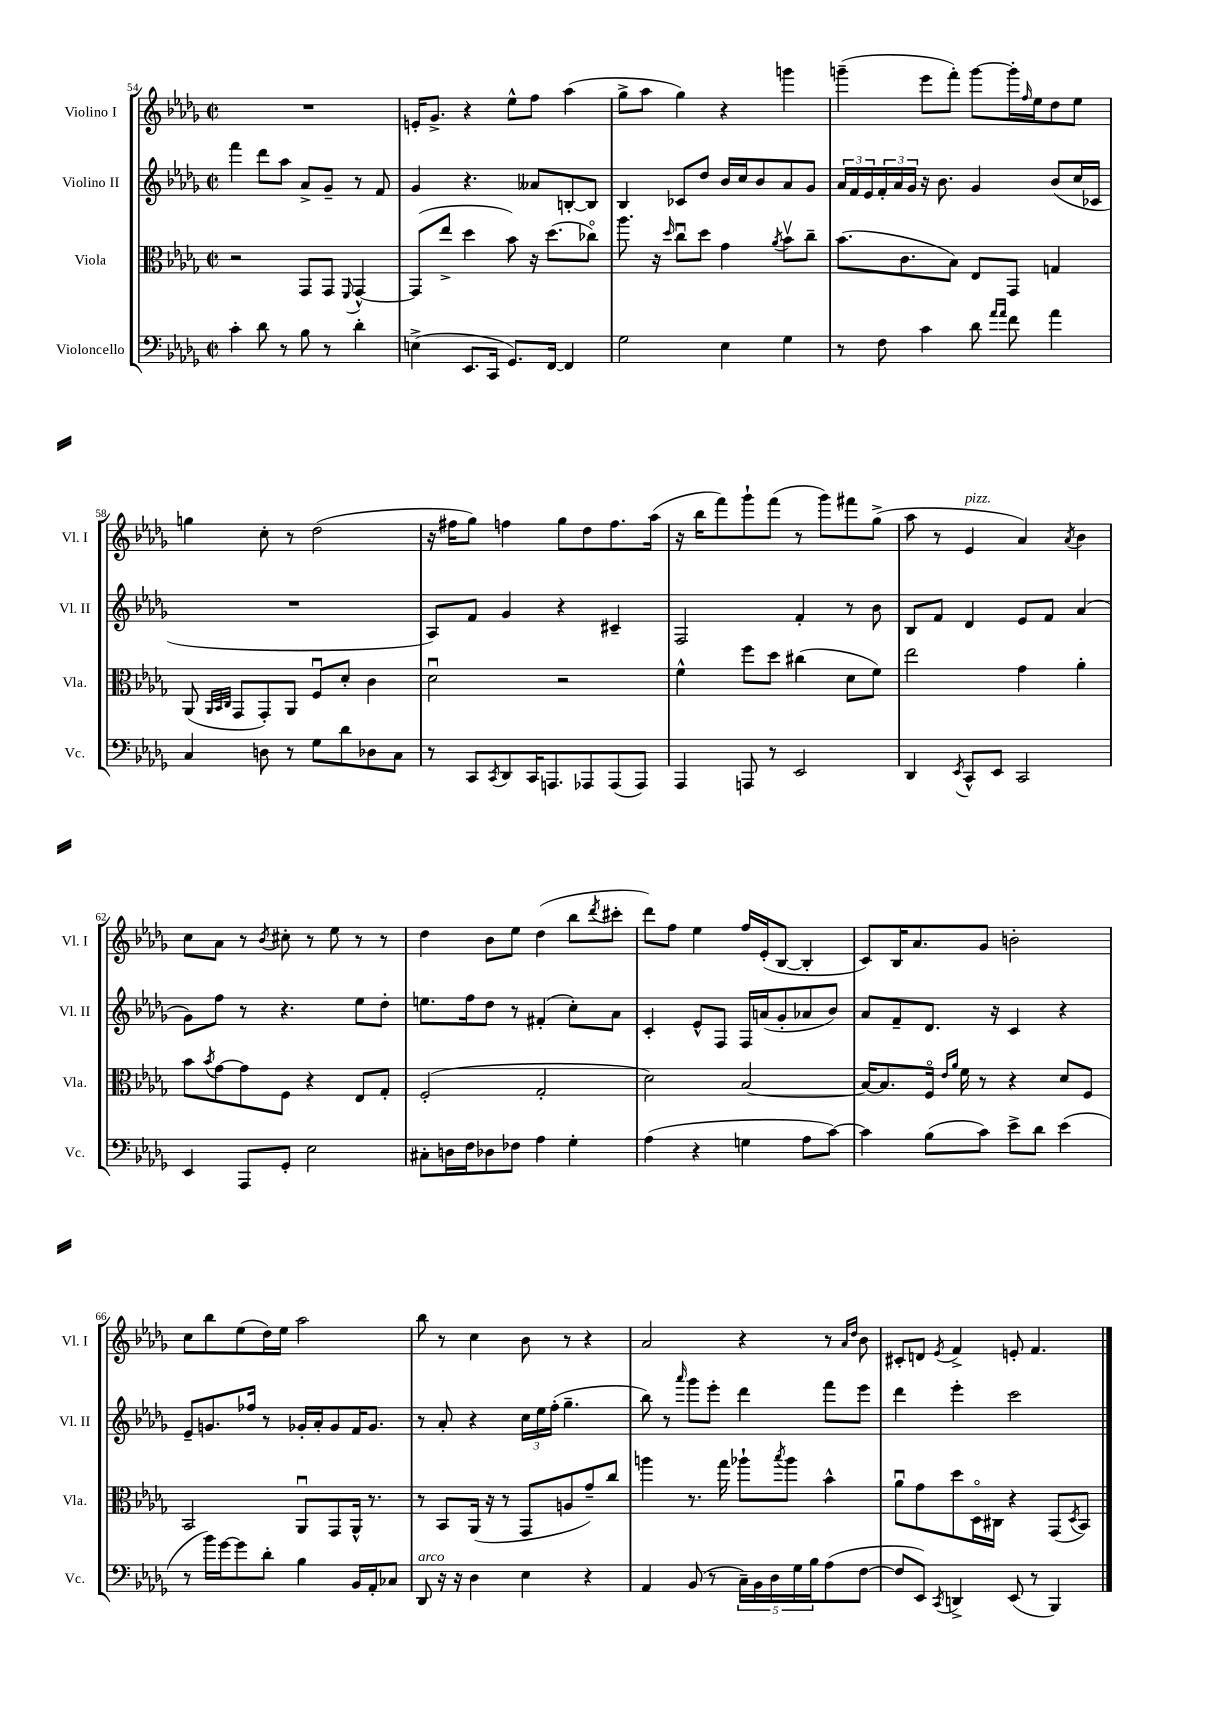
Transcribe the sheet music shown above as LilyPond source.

<<
\new StaffGroup <<
\new Staff = "s0" \with { instrumentName = "Violino I" shortInstrumentName = "Vl. I" } {
    \clef treble \key des \major \defaultTimeSignature \time 2/2
    R1 |
    e'16-. ges'8.-> r4 ees''8-^ f''8 aes''4( |
    ges''8-> aes''8 ges''4) r4 g'''4 |
    g'''4--( ees'''8 f'''8-.) g'''8~ g'''16-. \grace { f''16 } ees''16 des''8 ees''8 |
    g''4 c''8-. r8 des''2( |
    r16 fis''16 ges''8) f''4 ges''8 des''8 f''8. aes''16( |
    r16 bes''16 f'''8) ges'''8-! f'''8( r8 ges'''8) fis'''8 ges''8->( |
    aes''8 r8 ees'4^\markup { \italic "pizz." } aes'4) \acciaccatura { aes'8 } bes'4 |
    c''8 aes'8 r8 \acciaccatura { bes'8 } cis''8-. r8 ees''8 r8 r8 |
    des''4 bes'8 ees''8 des''4( bes''8 \acciaccatura { des'''8 } cis'''8-. |
    des'''8) f''8 ees''4 f''16 ees'16-.( bes8~ bes4-. |
    c'8) bes16 aes'8. ges'8 b'2-. |
    c''8 bes''8 ees''8( des''16) ees''16 aes''2 |
    bes''8 r8 c''4 bes'8 r8 r4 |
    aes'2 r4 r8 \grace { aes'16 des''16 } bes'8 |
    cis'8-. d'8 \acciaccatura { ees'8 } f'4-> e'8-. f'4. \bar "|." |
}
\new Staff = "s1" \with { instrumentName = "Violino II" shortInstrumentName = "Vl. II" } {
    \clef treble \key des \major \defaultTimeSignature \time 2/2
    f'''4 des'''8 aes''8 aes'8-> ges'8-- r8 f'8 |
    ges'4 r4. aeses'8 b8~-. b8 |
    bes4 ces'8 des''8 bes'16 c''16 bes'8 aes'8 ges'8 |
    \tuplet 3/2 { aes'16 f'16 ees'16 } \tuplet 3/2 { f'16-. aes'16 ges'16 } r16 bes'8. ges'4 bes'8( c''16 ces'16 |
    R1 |
    aes8) f'8 ges'4 r4 cis'4-- |
    f2 f'4-. r8 bes'8 |
    bes8 f'8 des'4 ees'8 f'8 aes'4( |
    ges'8) f''8 r8 r4. ees''8 des''8-. |
    e''8. f''16 des''8 r8 fis'4-.( c''8-.) aes'8 |
    c'4-. ees'8-^ f8 f16 a'16( ges'8-. aes'8 bes'8) |
    aes'8 f'8-- des'8. r16 c'4 r4 |
    ees'8-- g'8. fes''16 r8 ges'16-. aes'16-. ges'8 f'16 ges'8. |
    r8 aes'8-. r4 \tuplet 3/2 { c''16 ees''16 f''16-.( } ges''4.-- |
    bes''8) r8 \grace { aes'''16 } ges'''8 ees'''8-. des'''4 f'''8 ees'''8 |
    des'''4 ees'''4-. c'''2 \bar "|." |
}
\new Staff = "s2" \with { instrumentName = "Viola" shortInstrumentName = "Vla." } {
    \clef alto \key des \major \defaultTimeSignature \time 2/2
    r2 ges,8 ges,8 \appoggiatura { f,8 } ges,4~-^ |
    ges,8( ees''8-> des''4 bes'8) r16 des''8.( ces''8\flageolet) |
    aes''8. r16 \grace { des''16 } c''8\downbow des''8 ges'4 \acciaccatura { aes'8 } bes'8\upbow c''8-- |
    bes'8.( c'8. bes8) ees8 ges,8 g4 |
    aes,8( \grace { aes,32 bes,32 c32 } ges,8 ges,8-.) aes,8 f8\downbow des'8-. c'4 |
    des'2\downbow r2 |
    f'4-^ f''8 des''8 cis''4( des'8 f'8) |
    ees''2 ges'4 aes'4-. |
    bes'8 \acciaccatura { bes'8 } ges'8~ ges'8 f8 r4 ees8 ges8-. |
    f2-.( ges2-. |
    des'2) bes2~ |
    bes16~ bes8. f16\flageolet \grace { ees'16 aes'16 } f'16 r8 r4 des'8 f8 |
    bes,2 aes,8\downbow ges,8 aes,16-^ r8. |
    r8 bes,8 aes,16( r16 r8 ges,8 a8 ges'8--) c''8 |
    a''4 r8. ges''16 aes''8-! \acciaccatura { bes''8 } aes''8 bes'4-^ |
    aes'8\downbow ges'8 des''8 des16\flageolet cis16 r4 ges,8( \acciaccatura { des8 } bes,8) \bar "|." |
}
\new Staff = "s3" \with { instrumentName = "Violoncello" shortInstrumentName = "Vc." } {
    \clef bass \key des \major \defaultTimeSignature \time 2/2
    c'4-. des'8 r8 bes8 r8 des'4-. |
    e4->( ees,8. c,16 ges,8.) f,16~ f,4 |
    ges2 ees4 ges4 |
    r8 f8 c'4 des'8 \grace { aes'16 aes'16 } f'8 aes'4 |
    c4 d8 r8 ges8 des'8 des8 c8 |
    r8 c,8 \acciaccatura { c,8 } des,8 c,16 a,,8. aes,,8 aes,,8( aes,,8) |
    aes,,4 a,,8 r8 ees,2 |
    des,4 \acciaccatura { ees,8 } c,8-^ ees,8 c,2 |
    ees,4 aes,,8 ges,8-. ees2 |
    cis8-. d16 f16 des8 fes8 aes4 ges4-. |
    aes4( r4 g4 aes8 c'8~) |
    c'4 bes8( c'8) ees'8-> des'8 ees'4( |
    r8 bes'16) ges'16~ ges'8 des'8-. bes4 bes,16 aes,16-. ces8 |
    des,8^\markup { \italic "arco" } r16 r16 des4 ees4 r4 |
    aes,4 bes,8( r8 \tuplet 5/4 { c16--) bes,16 des16 ges16 bes16 } aes8( f8~ |
    f8 ees,8) \acciaccatura { c,8 } d,4-> ees,8( r8 bes,,4) \bar "|." |
}
>>
>>
\layout { \context { \Score currentBarNumber = #54 } }
